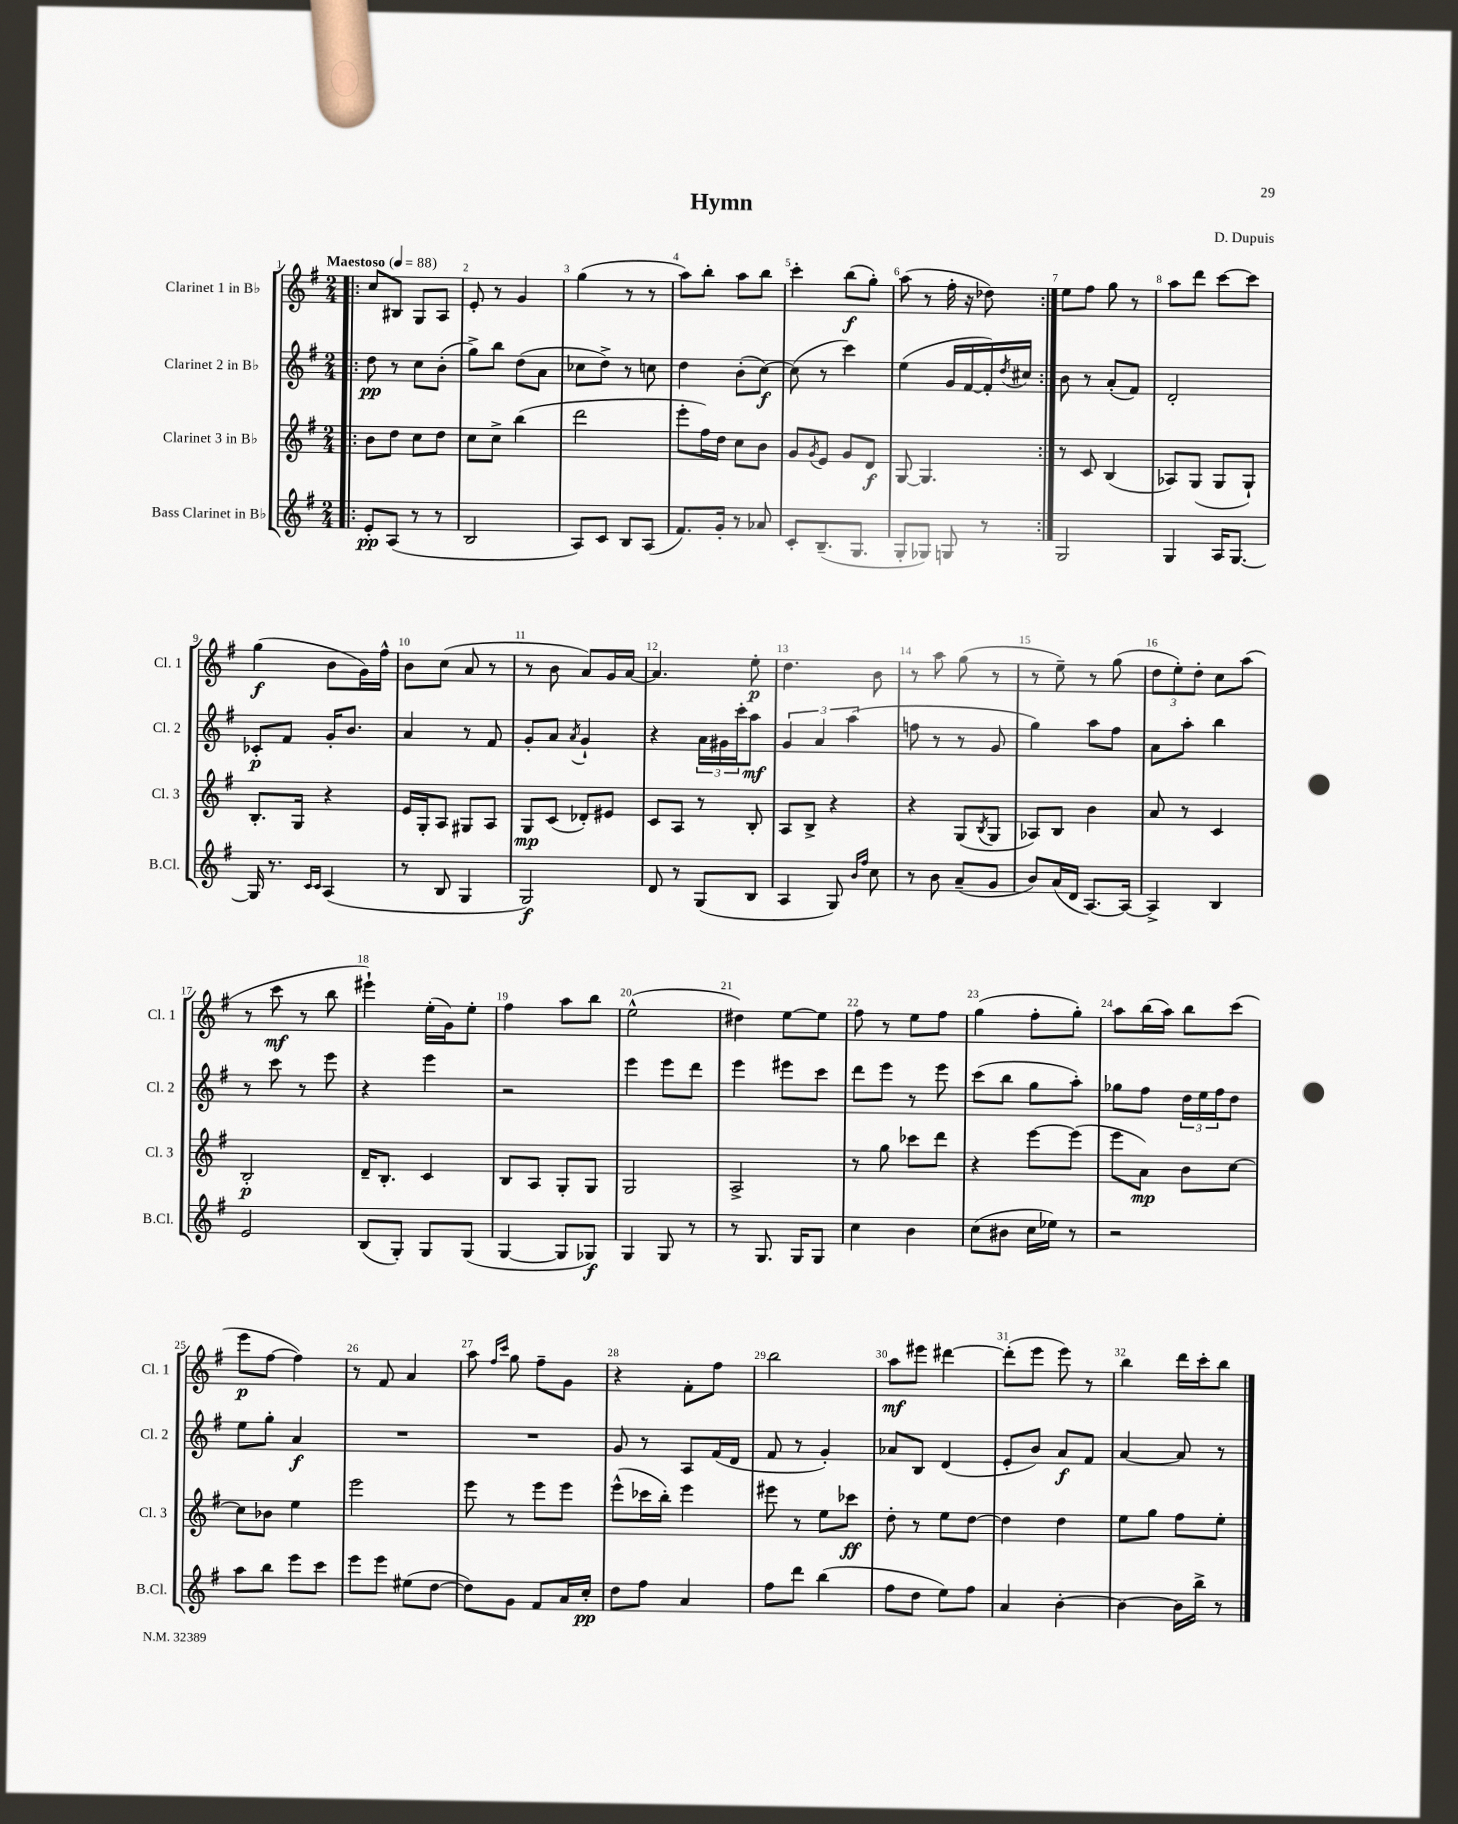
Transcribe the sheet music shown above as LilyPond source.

\header { title = "Hymn" composer = "D. Dupuis" }
<<
\new StaffGroup <<
\new Staff = "s0" \with { instrumentName = "Clarinet 1 in Bb" shortInstrumentName = "Cl. 1" } {
    \clef treble \key g \major \numericTimeSignature \time 2/4 \tempo "Maestoso" 4 = 88
    \repeat volta 2 { \bar ".|:" c''8 bis8 g8 a8 |
    e'8-. r8 g'4 |
    g''4( r8 r8 |
    a''8) b''8-. a''8 b''8 |
    c'''4-. b''8\f( g''8-.) |
    a''8( r8 fis''16-. r16 des''8) | }
    e''8 fis''8 g''8 r8 |
    a''8 d'''8 c'''8~ c'''8 |
    g''4\f( b'8 g'16) fis''16-^ |
    b'8 c''8( a'8 r8 |
    r8 b'8 a'8) g'16 a'16~ |
    a'4. e''8-.\p |
    d''4. b'8 |
    r8 a''8 g''8( r8 |
    r8 e''8--) r8 g''8( |
    \tuplet 3/2 { d''8 e''8-.) d''8-. } c''8 a''8( |
    r8 c'''8\mf r8 b''8 |
    eis'''4-!) e''16-.( g'16) e''8-. |
    fis''4 a''8 b''8 |
    e''2-^( |
    dis''4) e''8~ e''8 |
    fis''8 r8 e''8 fis''8 |
    g''4( fis''8-. g''8-.) |
    a''8 b''16( a''16) b''8 c'''8( |
    e'''8\p fis''8~ fis''4) |
    r8 fis'8 a'4 |
    a''8 \grace { fis''16 c'''16 } g''8 fis''8-- g'8 |
    r4 fis'8-. fis''8 |
    b''2 |
    a''8\mf eis'''8 dis'''4~ |
    dis'''8-.( e'''8 e'''8) r8 |
    b''4 d'''16 c'''16-. b''8 \bar "|." |
}
\new Staff = "s1" \with { instrumentName = "Clarinet 2 in Bb" shortInstrumentName = "Cl. 2" } {
    \clef treble \key g \major \numericTimeSignature \time 2/4
    \repeat volta 2 { \bar ".|:" d''8\pp r8 c''8 b'8-.( |
    g''8->) b''8 d''8( a'8 |
    ces''8 d''8->) r8 c''8 |
    d''4 b'8-.( c''8~\f) |
    c''8( r8 c'''4) |
    e''4( g'16 fis'16~ fis'16-.) \acciaccatura { d''8 } cis''16 | }
    b'8 r8 a'8-.( fis'8) |
    d'2-. |
    ces'8-.\p fis'8 g'16-. b'8. |
    a'4 r8 fis'8 |
    g'8-. a'8 \acciaccatura { a'8 } g'4-! |
    r4 \tuplet 3/2 { a'16 gis'16 c'''16-. } a''8\mf |
    \tuplet 3/2 { g'4 a'4 a''4( } |
    f''8 r8 r8 g'8 |
    g''4) a''8 fis''8 |
    a'8 a''8-. b''4 |
    r8 c'''8 r8 e'''8 |
    r4 e'''4 |
    r2 |
    e'''4 e'''8 d'''8 |
    e'''4 eis'''8 c'''8 |
    d'''8 e'''8 r8 e'''8 |
    c'''8( b''8 g''8 a''8-.) |
    ges''8 fis''8 \tuplet 3/2 { d''16 e''16 fis''16 } d''8 |
    e''8 g''8-. a'4\f |
    R2 |
    R2 |
    g'8 r8 a8 fis'16( d'16 |
    fis'8 r8 g'4-.) |
    aes'8 b8 d'4( |
    e'8-. b'8) a'8\f fis'8 |
    a'4~ a'8 r8 \bar "|." |
}
\new Staff = "s2" \with { instrumentName = "Clarinet 3 in Bb" shortInstrumentName = "Cl. 3" } {
    \clef treble \key g \major \numericTimeSignature \time 2/4
    \repeat volta 2 { \bar ".|:" b'8 d''8 c''8 d''8 |
    c''8 c''8-> b''4( |
    d'''2 |
    e'''8-. fis''16) d''16 c''8 b'8 |
    g'8 \acciaccatura { g'8 } e'8 g'8 d'8\f |
    g8~ g4. | }
    r8 c'8 b4( |
    aes8) g8( g8 g8-!) |
    b8.-. g16 r4 |
    e'16 g16-. a8 gis8 a8 |
    g8\mp c'8( des'8-.) eis'8 |
    c'8 a8 r8 b8-. |
    a8 b8-> r4 |
    r4 g8( \acciaccatura { b8 } g8 |
    aes8) b8 b'4 |
    a'8 r8 c'4 |
    b2-.\p |
    d'16-- b8.-. c'4 |
    b8 a8 g8-. g8 |
    g2 |
    a2-> |
    r8 g''8 ces'''8 d'''8 |
    r4 e'''8~ e'''8( |
    e'''8 a'8\mp) b'8 c''8~ |
    c''8 bes'8 e''4 |
    e'''2 |
    e'''8 r8 e'''8 e'''8 |
    e'''8-^( ces'''16 b''16-.) e'''4 |
    eis'''8 r8 e''8 ces'''8\ff |
    d''8-. r8 e''8 d''8~ |
    d''4 d''4 |
    e''8 g''8 fis''8 e''8-. \bar "|." |
}
\new Staff = "s3" \with { instrumentName = "Bass Clarinet in Bb" shortInstrumentName = "B.Cl." } {
    \clef treble \key g \major \numericTimeSignature \time 2/4
    \repeat volta 2 { \bar ".|:" e'8-.\pp a8( r8 r8 |
    b2 |
    a8) c'8 b8 a8( |
    fis'8.) g'16-. r8 aes'8 |
    c'8-. b8.--( g8. |
    g8-. ges8) g8 r8 | }
    g2 |
    g4 a16 g8.~ |
    g16 r8. \grace { c'16 c'16 } a4( |
    r8 b8 g4 |
    g2\f) |
    d'8 r8 g8( b8 |
    a4 g8) \grace { b'16 fis''16 } c''8 |
    r8 b'8 a'8--( g'8 |
    b'8) a'16( d'16 a8.~) a16~ |
    a4-> b4 |
    e'2 |
    b8( g8-.) g8 g8( |
    g4~ g8 ges8\f) |
    g4 g8 r8 |
    r8 g8. g16 g8 |
    c''4 b'4 |
    c''8( bis'8 c''16 ees''16) r8 |
    r2 |
    a''8 b''8 e'''8 c'''8 |
    e'''8 e'''8 eis''8( d''8~ |
    d''8) g'8 fis'8 a'16 c''16-.\pp |
    d''8 fis''8 a'4 |
    fis''8 d'''8 b''4( |
    fis''8 d''8 e''8) fis''8 |
    a'4 b'4~-. |
    b'4~ b'16 b''16-> r8 \bar "|." |
}
>>
>>
\layout { \context { \Score \override BarNumber.break-visibility = ##(#f #t #t) barNumberVisibility = #all-bar-numbers-visible } }
